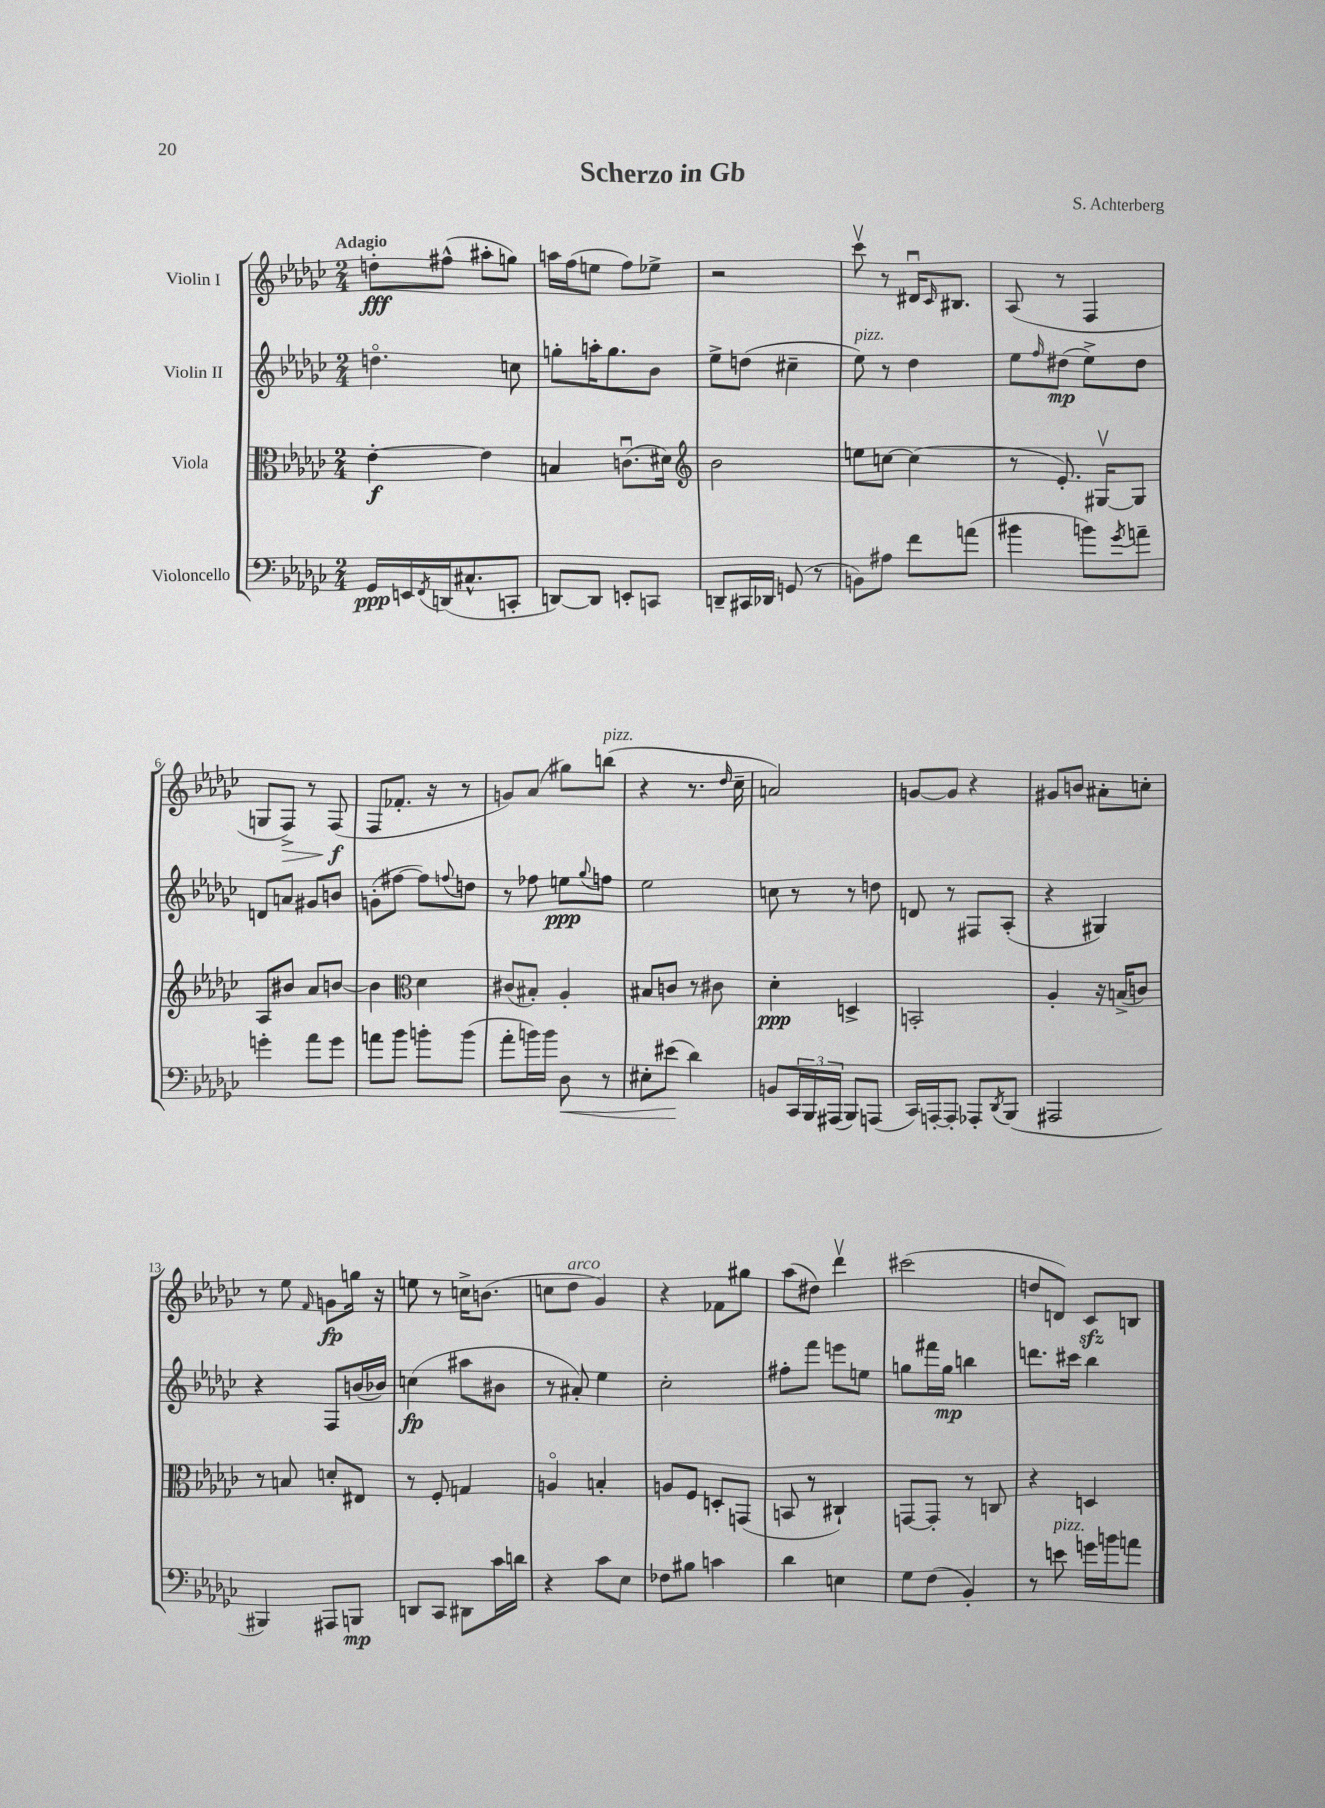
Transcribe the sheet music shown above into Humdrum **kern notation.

**kern	**kern	**kern	**kern
*staff4	*staff3	*staff2	*staff1
*clefF4	*clefC3	*clefG2	*clefG2
*k[b-e-a-d-g-c-]	*k[b-e-a-d-g-c-]	*k[b-e-a-d-g-c-]	*k[b-e-a-d-g-c-]
*M2/4	*M2/4	*M2/4	*M2/4
16GG-	[4e-'	4.ddo	8dd'
16EE	.	.	.
8qFF	.	.	.
(16DD	.	.	(8ff#^^
8.C#^^	.	.	.
.	4e-]	.	8aa#'
8CC'	.	8cc	8gg)
=	=	=	=
[8DD)	4B	8gg'	16aa
.	.	.	(16ff
8DD]	.	16aa'	8ee
.	.	8.gg	.
8EE'	(8.cu	.	8ff)
8CC	.	8b-	8ee-^
.	16d#)	.	.
=	=	=	=
*	*clefG2	*	*
8DD~	2b-	8ee-^	2r
16CC#	.	(8dd	.
16DD-	.	.	.
(8GG	.	4cc#~	.
8r	.	.	.
=	=	=	=
8BB)	8ee	8ee-)	8ccc-v
8A#	[8cc	8r	8r
8f	(4cc]	4dd-	16d#u
.	.	.	16qqc-
.	.	.	8.B#
(8a	.	.	.
=	=	=	=
4b#	8r	8ee-	(8A-
.	.	16qqff	.
.	8.e-')	(8dd#	8r
8b)	.	8ee-^)	4F
.	[16G#v	.	.
8qg-	.	.	.
8a~	8G#]	8dd#	.
=	=	=	=
4g'	8A-	8d	8G
.	8b#	8a	8F^)
8a-	8a-	8g#	8r
8g	[8b	8b	(8F
=	=	=	=
8a	4b]	(8g'	8F
8b-	.	[8ff#	8.f-'
*	*clefC3	*	*
8b'	4d-	8ff#])	.
.	.	.	16r
.	.	8qqff	.
(8b	.	8dd	8r
=	=	=	=
8a-'	(8c#	8r	8g)
16b)	8B#')	8ff-	(8a-
16b	.	.	.
8D-	4A-'	8ee	8gg#)
.	.	8qqgg-	.
8r	.	8ff	(8bb
=	=	=	=
8E#'	8B#	2ee-	4r
(8e#	8c	.	.
4d-)	8r	.	8.r
.	8c#	.	.
.	.	.	16qqdd-
.	.	.	16cc-~
=	=	=	=
8BB	4d-'	8cc	2a)
24CC-	.	8r	.
24BBB-	.	.	.
(24AAA#	.	.	.
8BBB-)	4D^	8r	.
(8AAA	.	8dd	.
=	=	=	=
16CC-)	2BB'	8d	[8g
[16AAA'	.	.	.
8AAA']	.	8r	8g]
8AAA-'	.	8F#	4r
8qDD-	.	.	.
(8BBB-	.	(8A-'	.
=	=	=	=
2AAA#	4A-'	4r	8g#
.	.	.	8b
.	16r	4G#)	8a#'
.	(16B^	.	.
.	8c)	.	8cc'
=	=	=	=
4BBB#)	8r	4r	8r
.	8B	.	8ee-
.	.	.	16qqf
8AAA#	8d'	8F	8g
8BBB	8E#	(16b	16gg
.	.	16b-)	16r
=	=	=	=
8DD	8r	(4cc	8ee
8CC-	8F'	.	8r
8DD#	4G	8aa#	16cc^
.	.	.	(8.b
16c-	.	8b#	.
16d	.	.	.
=	=	=	=
4r	4Ao	8r	8cc
.	.	8a#')	8dd-
8c-	4B'	4ee-	4g-)
8E-	.	.	.
=	=	=	=
8F-	8A	2cc-'	4r
8B#	8F	.	.
4c	8D'	.	8f-
.	(8GG	.	8gg#
=	=	=	=
4d-	8BB	8ff#'	(8aa-
.	8r	8fff	8dd#)
4E	4C#`)	8eee	4ddd-v
.	.	8ee	.
=	=	=	=
8G-	[8GG	8gg	(2ccc#
(8F	8GG']	16fff#	.
.	.	16gg	.
4BB-')	8r	4bb	.
.	8C	.	.
=	=	=	=
8r	4r	8.ddd	8dd
8e	.	.	8d)
.	.	16ccc#	.
16g	4D	4bb-	8c-
16b	.	.	.
8a	.	.	8B
==	==	==	==
*-	*-	*-	*-
